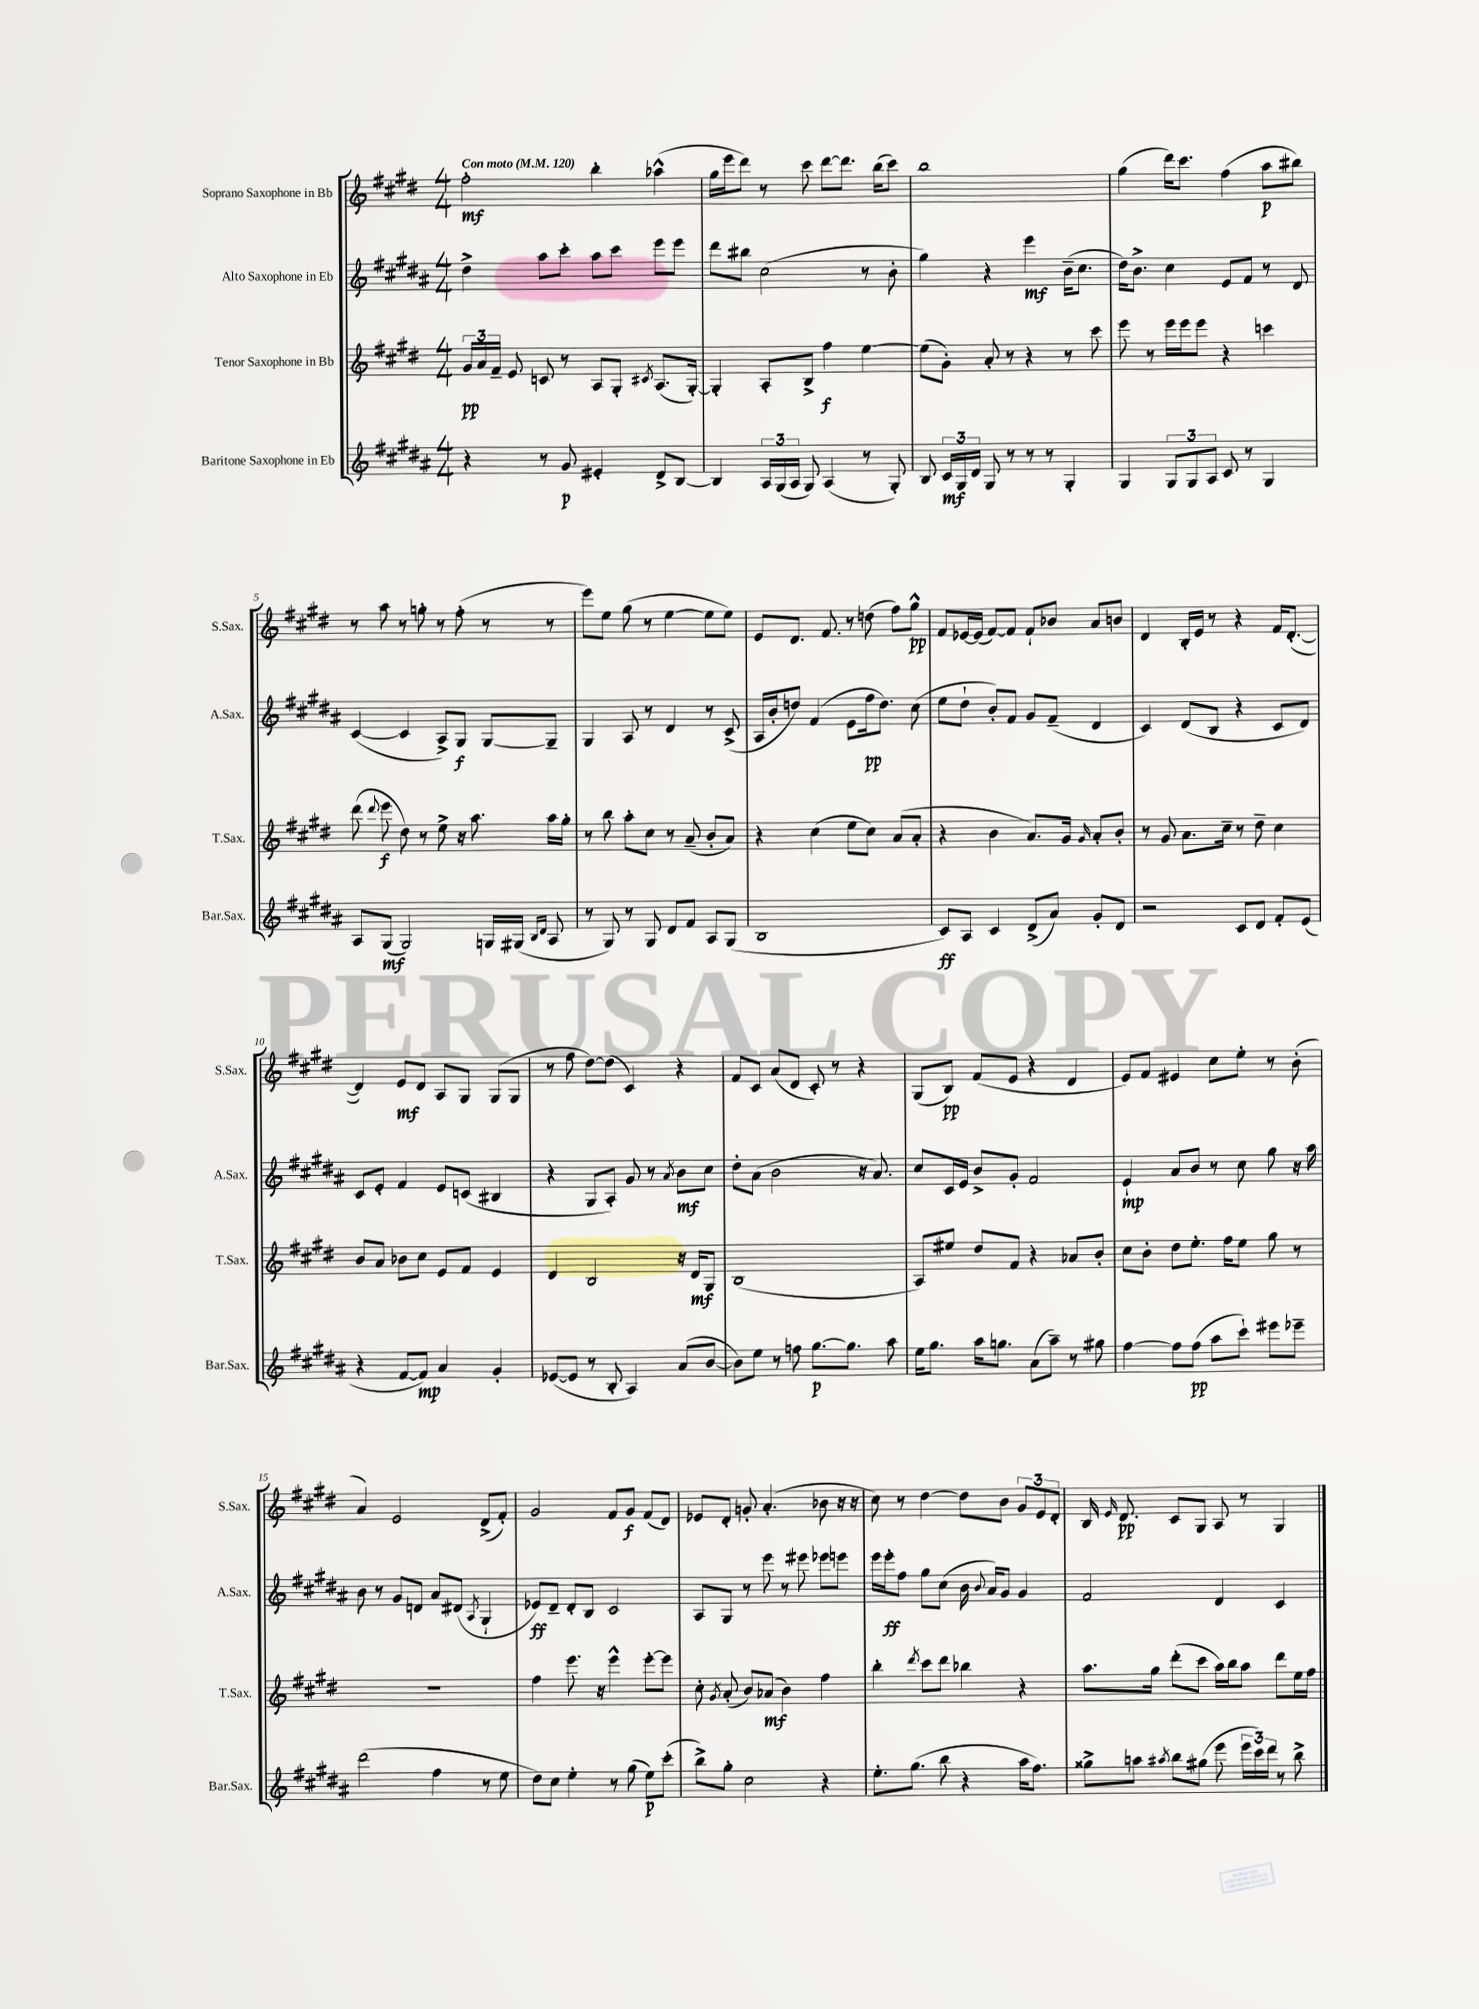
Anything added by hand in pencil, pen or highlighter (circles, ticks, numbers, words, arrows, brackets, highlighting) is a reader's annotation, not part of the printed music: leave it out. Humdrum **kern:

**kern	**kern	**kern	**kern
*staff4	*staff3	*staff2	*staff1
*clefG2	*clefG2	*clefG2	*clefG2
*k[f#c#g#d#a#]	*k[f#c#g#d#]	*k[f#c#g#d#a#]	*k[f#c#g#d#]
*M4/4	*M4/4	*M4/4	*M4/4
*MM120	*MM120	*MM120	*MM120
4r	24g#	4dd#^	2ff#'
.	24a	.	.
.	24f#~	.	.
.	8e	.	.
8r	8c	8aa#	.
8g#	8r	8ccc#'	.
4e#'	8A	8aa#	4bb'
.	8G#'	8ccc#	.
.	8qc#	.	.
8d#^	(8.A	8eee	(4aa-^^
[8B	.	8eee	.
.	[16G#')	.	.
=	=	=	=
4B]	4G#']	8ddd#	16gg#
.	.	.	16eee
.	.	8bb#	8ddd#)
24A#	8A'	(2cc#	8r
(24G#	.	.	.
24A#	.	.	.
8G#)	8B^	.	8ccc#
(4A#	4ff#	.	[8ddd#
.	.	.	8.ddd#]
8r	[4ee	8r	.
.	.	.	(16bb
8G#')	.	8b'	8ccc#)
=	=	=	=
8B	(8ee]	4gg#)	1bb
24c#	8g#')	.	.
24G#	.	.	.
24d#	.	.	.
8G#	8a'	4r	.
8r	8r	.	.
8r	4r	4eee	.
8r	.	.	.
4G#'	8r	(16b~	.
.	.	8.cc#	.
.	8ccc#	.	.
=	=	=	=
4G#	8eee	16dd#)	(4gg#
.	.	8.b^	.
.	8r	.	.
12G#	16eee	4cc#	16ddd#)
.	16eee	.	8.ccc#
12G#	.	.	.
.	8eee	.	.
12A#	.	.	.
8c#	4r	8e	(4ff#
8r	.	8f#	.
4G#	4ccc	8r	8aa
.	.	8d#	8bb#)
=	=	=	=
8A#	(8ddd#	([4c#	8r
.	8qqddd#	.	.
(8G#	8eee	.	8aa
2G#)	8dd#)	4c#]	8r
.	8r	.	8gg'
.	8ee^	8A#^)	8r
.	16r	8G#	(8ff#'
.	8.aa	.	.
16G	.	[8G#	8r
(16G#	.	.	.
16qqB	.	.	.
16qqd#	.	.	.
8A#	16aa	8G#~]	8r
.	16gg#'	.	.
=	=	=	=
8r	8r	4G#	8eee)
8G#)	8bb	.	8ee
8r	8aa'	8A#	(8gg#
8G#	8cc#	8r	8r
8d#	8r	4d#	[4ee
8f#	(8a~	.	.
8A#	8b'	8r	8ee]
(8G#	8a)	(8c#^	8ee)
=	=	=	=
1B	4r	16A#	8e
.	.	16b'	.
.	.	8dd)	8.d#
.	(4cc#	(4f#	.
.	.	.	8.f#
.	8ee	8e	8r
.	8cc#)	16ff#	(8dd
.	.	8.dd)	.
.	(8a	.	8ff#)
.	8a'	(8cc#	8gg#^^
=	=	=	=
8c#)	4r	8ee	8f#
8A#	.	8dd#`	[16e-
.	.	.	(16e-]
4c#	4b	8b')	[8f#)
.	.	8f#	8f#]
(8d#^	8.a)	8g#	8f#`
8a#)	.	(8f#~	8b-
.	16g#	.	.
.	16qqg#	.	.
8g#'	8a'	4d#	8a
8d#	8b'	.	8b
=	=	=	=
2r	8r	4c#)	4d#
.	8g#	.	.
.	8.a	(8d#	16B'
.	.	.	16e
.	.	8B	8r
.	16cc#~	.	.
8c#	8r	4r	4r
8d#	8dd#~	.	.
8f#'	4cc#	8c#	16f#
.	.	.	([8.d#'
(8e	.	8d#)	.
=	=	=	=
4r	8b	8c#	4d#])
.	8a	8e'	.
[8f#	8b-	4f#	8e
8f#])	8cc#	.	8d#
4a#	8e	8e	8A
.	8f#	(8c	8G#
4g#'	4e	4B#	(8G#
.	.	.	8G#
=	=	=	=
([8e-	4d#	4r	8r
8e-]	.	.	8ff#
8r	2B	8G#	[8dd#)
8B'	.	8A#')	(8dd#]
4A#)	.	8g#	4c#)
.	.	8r	.
.	.	8qa#	.
(8a#	16r	8b	4r
.	16d#	.	.
[8b	8G#	8cc#	.
=	=	=	=
8b])	(1B	8dd#'	8f#
8ee	.	(8a#	8c#
8r	.	2b	(8a
8ff	.	.	8d#
[8.gg#	.	.	8c#')
.	.	.	8r
8.gg#]	.	.	.
.	.	16r	4r
.	.	8.a#)	.
8aa#	.	.	.
=	=	=	=
16ee	8A)	8cc#	(8G#
8.gg#	.	.	.
.	8ee#	16c#	8B)
.	.	16e	.
16aa#	8dd#	8b^	(8f#
8.gg	.	.	.
.	8f#	8g#'	8e
(8a#	4r	2f#	4r
8aa#~)	.	.	.
8r	8a-	.	4d#
8gg#	8b'	.	.
=	=	=	=
[4ff#	8cc#	4e`	8e)
.	8b'	.	8f#
8ff#]	8dd#	8a#	4e#
(8ff#	8.ee'	8b	.
8aa#	.	8r	8cc#
.	16ff#	.	.
8ccc#`)	8ee	8cc#	8ee'
8eee#	8gg#	8gg#	8r
8eee-~	8r	16r	(8b'
.	.	16aa#	.
=	=	=	=
(2ddd#	1r	8b	4a)
.	.	8r	.
.	.	8g#	2e
.	.	8d	.
4ff#	.	8a#	.
.	.	(8d#	.
.	.	8qA#	.
8r	.	4G#`	(8d#^
8ee	.	.	8f#')
=	=	=	=
8dd#)	4ff#	8e-)	2g#
8cc#	.	8d#~	.
4ee'	8.eee	8d#'	.
.	.	8B	.
.	16r	.	.
8r	4eee^^	2c#	8f#
(8gg#	.	.	8g#
8ee)	[8eee'	.	(8f#
(8ccc#'	8eee]	.	8d#)
=	=	=	=
8bb^)	8cc#'	8A#	8e-
.	8qg#	.	.
8gg#'	(8a'	8G#	8d#'
2cc#	8b)	8r	8g'
.	(8a-	8eee	(4.a'
.	4b)	8r	.
.	.	8eee#	.
4r	4ff#	8eee-	8b-
.	.	8eee	16r
.	.	.	16r
=	=	=	=
8.ee'	4bb'	16eee	8cc#)
.	.	16eee'	.
.	.	8ff#	8r
(8.gg#	.	.	.
.	8qddd#	.	.
.	8ccc#	8gg#	[4dd#
8bb	8ddd#	(8cc#	.
4r	4bb-	16b	8dd#]
.	.	8qqb	.
.	.	16a#)	.
.	.	8g#	8b
16aa#	4r	4g#	12g#
8.ff#)	.	.	.
.	.	.	12e
.	.	.	12d#'
=	=	=	=
8gg##^	8.aa	2f#	16B
.	.	.	16qqe
.	.	.	8.d#
8aa	.	.	.
.	16gg#	.	.
8qaa#	.	.	.
8bb	(8ddd#'	.	8c#
(8gg#	8ccc#	.	8G#
8eee	16aa)	4d#	8A
.	16bb	.	.
24eee	8aa	.	8r
24ccc#)	.	.	.
24ddd#	.	.	.
8r	8ddd#	4c#	4G#
8bb^	16ee	.	.
.	16ff#	.	.
==	==	==	==
*-	*-	*-	*-
